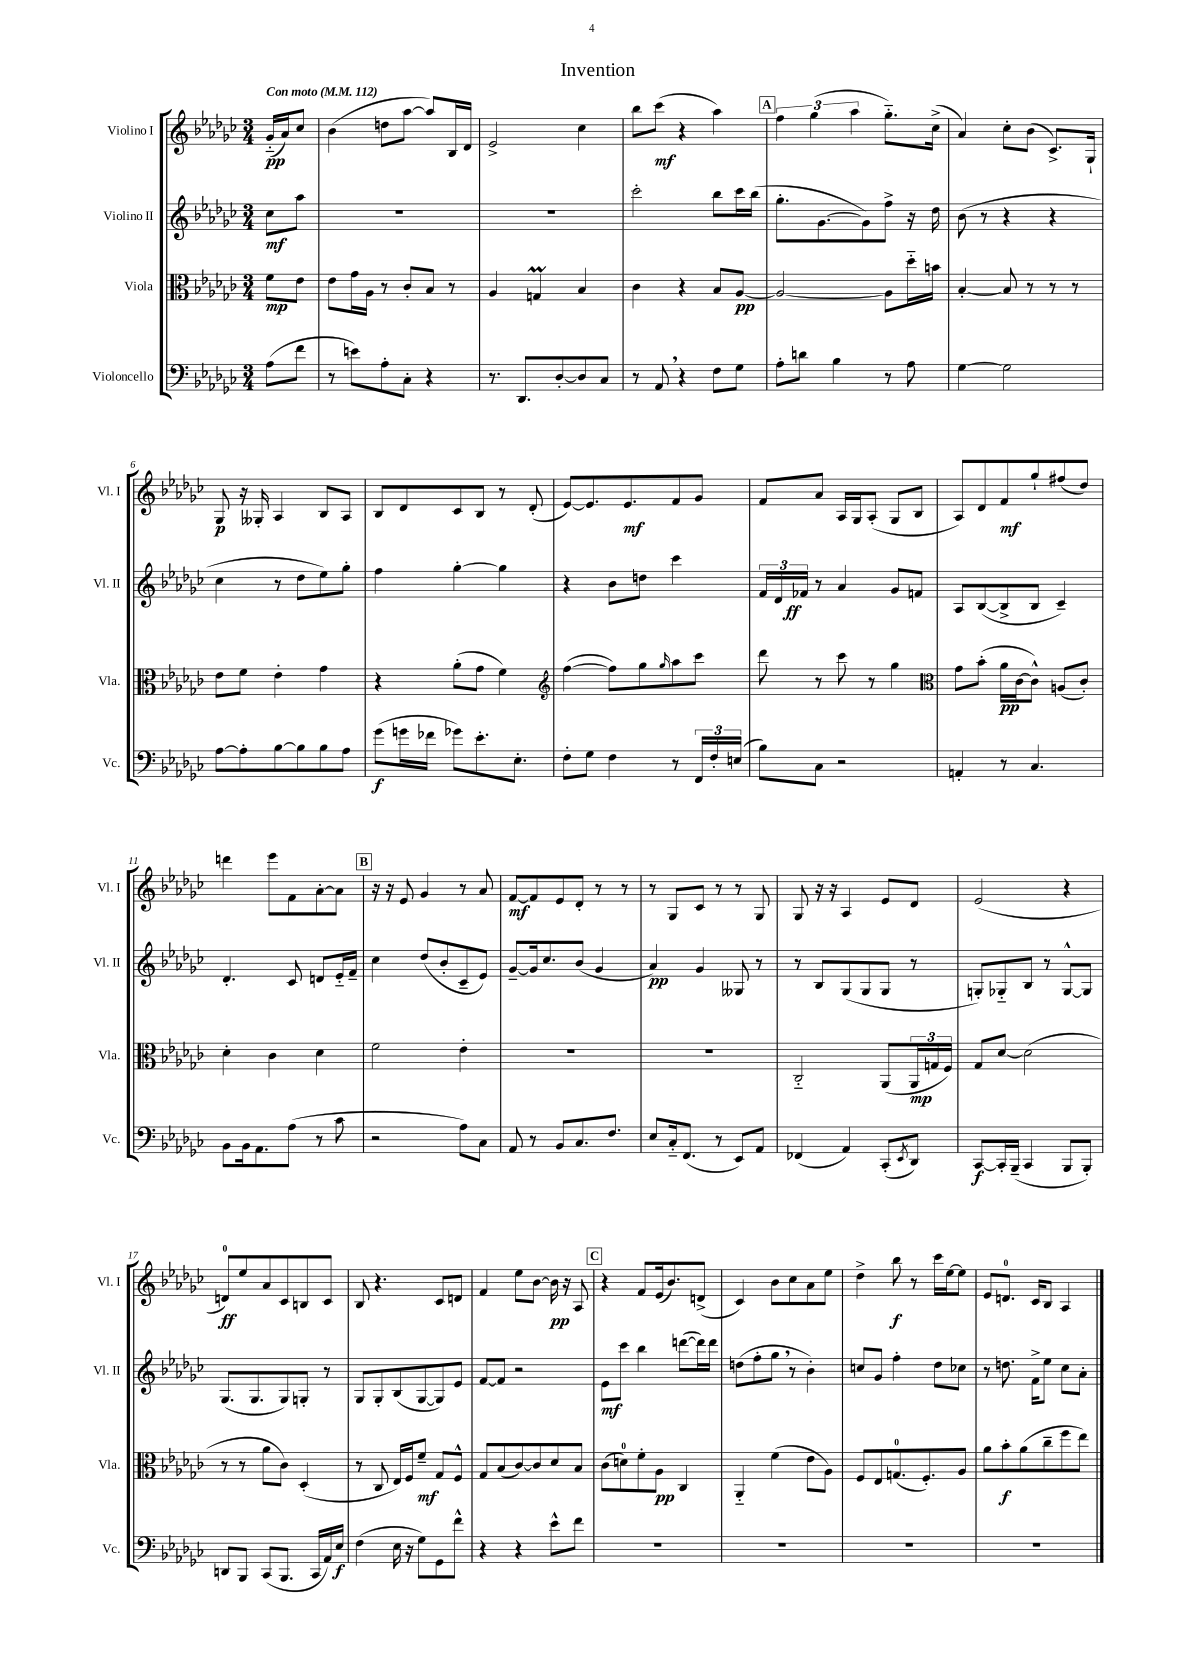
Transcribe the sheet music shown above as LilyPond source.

\header { title = "Invention" }
<<
\new StaffGroup <<
\new Staff = "s0" \with { instrumentName = "Violino I" shortInstrumentName = "Vl. I" } {
    \clef treble \key ges \major \numericTimeSignature \time 3/4 \partial 4 \tempo "Con moto" 4 = 112
    ges'16-_\pp( aes'16) ces''8 |
    bes'4( d''8 aes''8~ aes''8) bes16 des'16 |
    ees'2-> ces''4 |
    bes''8 ces'''8\mf( r4 aes''4) |
    \mark \markup { \box "A" } \tuplet 3/2 { f''4 ges''4( aes''4 } ges''8.-_) ces''16->( |
    aes'4) ces''8-. bes'8( ces'8.->) ges16-! |
    ges8\p r16 geses16-. aes4 bes8 aes8 |
    bes8 des'8 ces'8 bes8 r8 des'8-.( |
    ees'8~) ees'8. ees'8.\mf f'8 ges'8 |
    f'8 aes'8 aes16 ges16 aes8-.( ges8 bes8 |
    aes8) des'8 f'8\mf ges''8-! fis''8( des''8) |
    d'''4 ees'''8 f'8 aes'8~-. aes'8 |
    \mark \markup { \box "B" } r16 r16 ees'8 ges'4 r8 aes'8 |
    f'8~\mf f'8 ees'8 des'8-. r8 r8 |
    r8 ges8 ces'8 r8 r8 ges8 |
    ges8 r16 r16 aes4 ees'8 des'8 |
    ees'2( r4 |
    d'8-0\ff) ees''8 aes'8 ces'8 b8 ces'8 |
    bes8 r4. ces'8 d'8 |
    f'4 ees''8 bes'8~ bes'16\pp r16 aes8 |
    \mark \markup { \box "C" } r4 f'8 ees'16( bes'8.) d'8->( |
    ces'4) bes'8 ces''8 aes'8 ees''8 |
    des''4-> bes''8\f r8 ces'''16 ees''16~ ees''8 |
    ees'8 d'8.-0 ces'16 bes8 aes4 \bar "|." |
}
\new Staff = "s1" \with { instrumentName = "Violino II" shortInstrumentName = "Vl. II" } {
    \clef treble \key ges \major \numericTimeSignature \time 3/4 \partial 4
    ces''8\mf aes''8 |
    R2. |
    R2. |
    ces'''2-. bes''8 ces'''16 bes''16( |
    \mark \markup { \box "A" } ges''8.-. ges'8.~ ges'8) f''8-> r16 des''16 |
    bes'8( r8 r4 r4 |
    ces''4 r8 des''8 ees''8) ges''8-. |
    f''4 ges''4~-. ges''4 |
    r4 bes'8 d''8 ces'''4 |
    \tuplet 3/2 { f'16 des'16 fes'16\ff } r8 aes'4 ges'8 f'8 |
    aes8 bes8~( bes8-> bes8 ces'4--) |
    des'4.-. ces'8 d'8 ees'16-_ f'16-- |
    \mark \markup { \box "B" } ces''4 des''8( bes'8-. ces'8-- ees'8) |
    ges'8~-- ges'16 ces''8. bes'8( ges'4 |
    aes'4\pp) ges'4 geses8 r8 |
    r8 bes8 ges8( ges8 ges8 r8 |
    g8-.) ges8-_ bes8 r8 ges8~-^ ges8 |
    ges8.( ges8. ges8) g8-. r8 |
    ges8 ges8-. bes8( ges8~ ges8) ees'8 |
    f'8~ f'8 r2 |
    \mark \markup { \box "C" } ees'8\mf ces'''8 bes''4 d'''8~( d'''16) d'''16 |
    d''8( f''8-. ges''8 \breathe r8 bes'4-.) |
    c''8 ges'8 f''4-. des''8 ces''8 |
    r8 d''8. f'16-> ees''8 ces''8 aes'8-. \bar "|." |
}
\new Staff = "s2" \with { instrumentName = "Viola" shortInstrumentName = "Vla." } {
    \clef alto \key ges \major \numericTimeSignature \time 3/4 \partial 4
    f'8\mp ees'8 |
    ees'8 ges'16 aes16 r8 ces'8-. bes8 r8 |
    aes4 g4\prall bes4 |
    ces'4 r4 bes8 aes8~\pp |
    \mark \markup { \box "A" } aes2~ aes8 des''16-_ b'16 |
    bes4~-. bes8 r8 r8 r8 |
    ees'8 f'8 ees'4-. ges'4 |
    r4 aes'8-.( ges'8 f'4) |
    \clef treble f''4~( f''8) ges''8 \grace { ges''16 } aes''8 ces'''8 |
    des'''8 r8 ces'''8 r8 ges''4 |
    \clef alto ges'8 bes'8-.( aes'16\pp ces'16~ ces'8-^) a8( ces'8-.) |
    des'4-. ces'4 des'4 |
    \mark \markup { \box "B" } f'2 ees'4-. |
    R2. |
    R2. |
    ces2-_ aes,8( \tuplet 3/2 { aes,16\mp g16 f16) } |
    ges8 des'8~ des'2( |
    r8 r8 aes'8 ces'8) des4-.( |
    r8 ces8 ees16) f16 f'8--\mf ges8 f8-^ |
    ges8 bes8( ces'8~) ces'8 des'8 bes8 |
    \mark \markup { \box "C" } ces'8( d'8-0) f'8-. aes8\pp ces4 |
    aes,4-_ f'4( ees'8 aes8) |
    f8 ees8 g8.-0( f8.-.) aes8 |
    aes'8 bes'8-.\f aes'8( ces''8-- f''8 ees''8) \bar "|." |
}
\new Staff = "s3" \with { instrumentName = "Violoncello" shortInstrumentName = "Vc." } {
    \clef bass \key ges \major \numericTimeSignature \time 3/4 \partial 4
    aes8( f'8 |
    r8 e'8) aes8-. ces8-. r4 |
    r8. des,8. des8~-. des8 ces8 |
    r8 aes,8 \breathe r4 f8 ges8 |
    \mark \markup { \box "A" } aes8-. d'8 bes4 r8 aes8 |
    ges4~ ges2 |
    aes8~ aes8-. bes8~ bes8 bes8 aes8 |
    ges'8\f( g'16 fes'16 ges'8) ees'8.-. ees8.-. |
    f8-. ges8 f4 r8 \tuplet 3/2 { f,16 f16-. e16( } |
    bes8) ces8 r2 |
    a,4-. r8 ces4. |
    bes,8 bes,16 aes,8. aes8( r8 ces'8 |
    \mark \markup { \box "B" } r2 aes8) ces8 |
    aes,8 r8 bes,8 ces8. f8. |
    ees8 ces16-_ f,8.( r8 ees,8) aes,8 |
    fes,4( aes,4) ces,8-.( \acciaccatura { ees,8 } des,8) |
    ces,8~\f ces,16-. bes,,16--( ces,4 bes,,8 bes,,8-.) |
    d,8 bes,,8 ces,8( bes,,8. ces,16 aes,16) ees16\f |
    f4( ees16 r16 ges8) ges,8 f'8-^ |
    r4 r4 ees'8-^ f'8 |
    \mark \markup { \box "C" } R2. |
    R2. |
    R2. |
    R2. \bar "|." |
}
>>
>>
